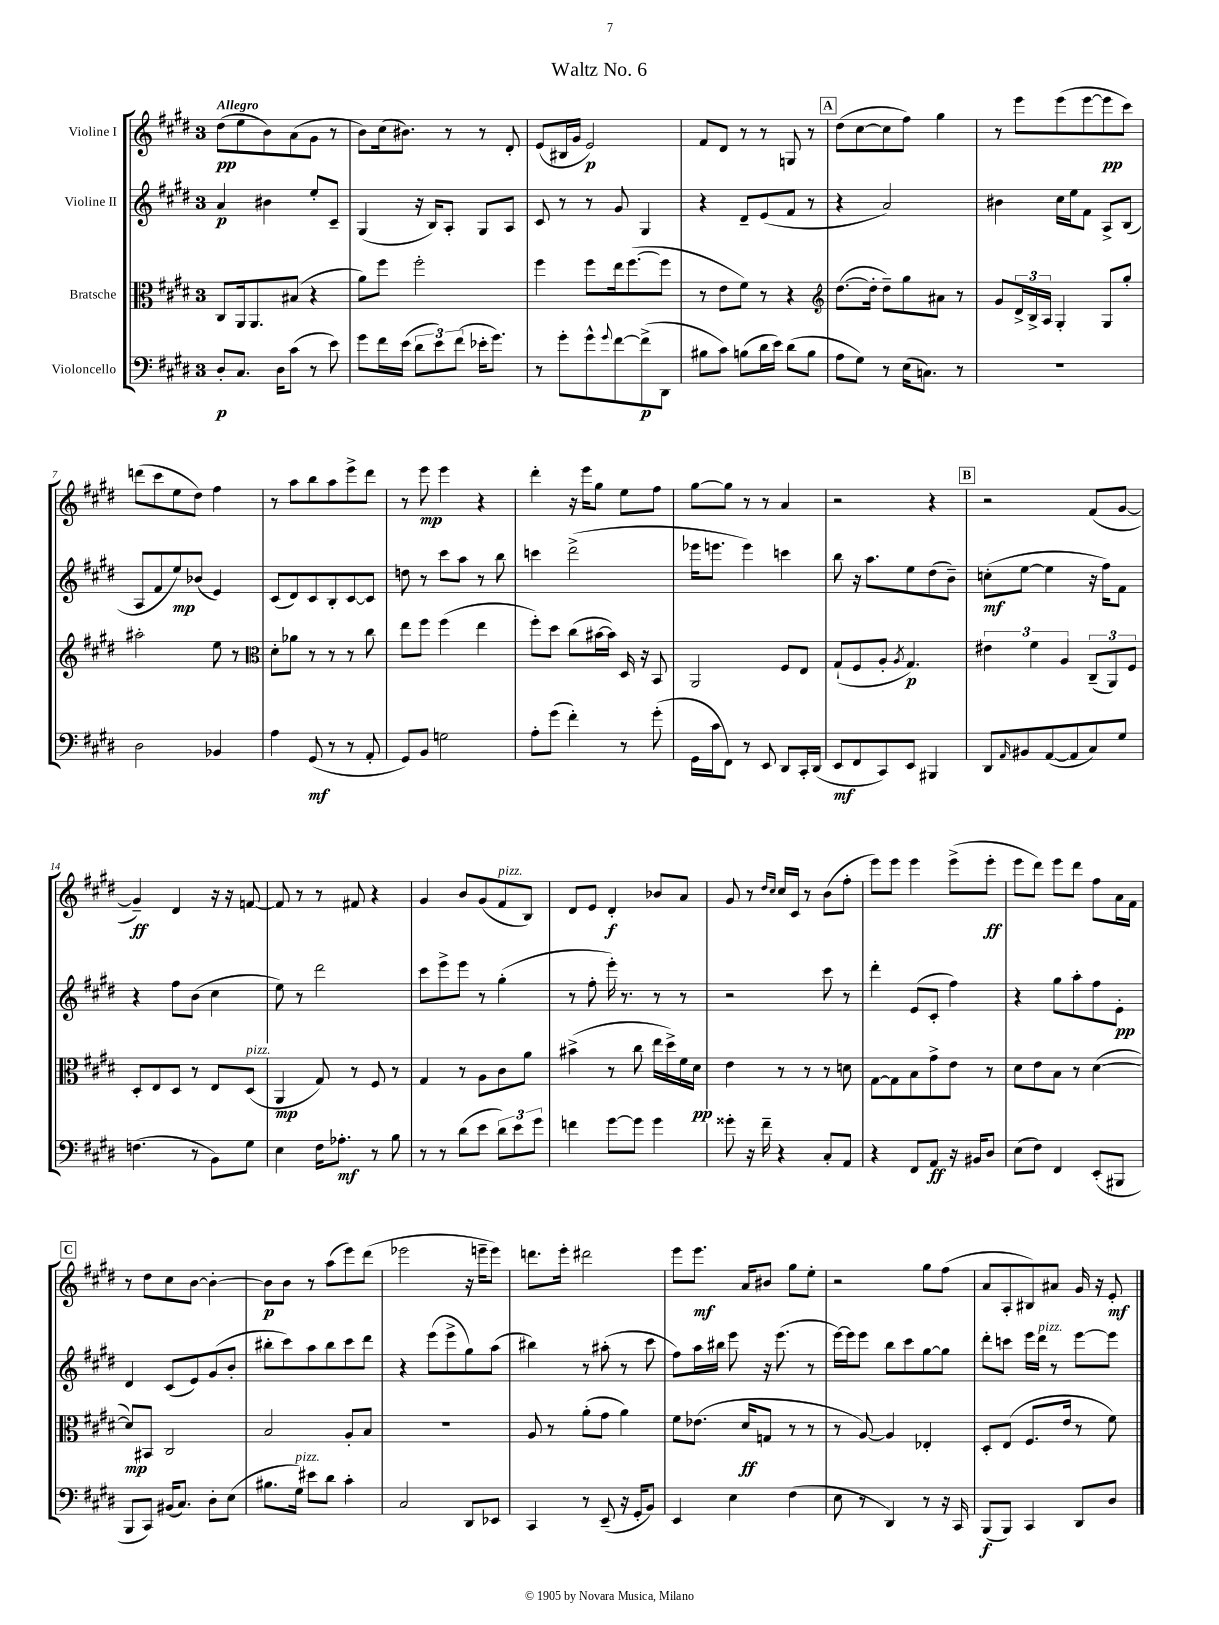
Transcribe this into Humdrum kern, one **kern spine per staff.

**kern	**dynam	**kern	**dynam	**kern	**dynam	**kern	**dynam
*part4	*part4	*part3	*part3	*part2	*part2	*part1	*part1
*staff4	*staff4	*staff3	*staff3	*staff2	*staff2	*staff1	*staff1
*I"Violoncello	*	*I"Bratsche	*	*I"Violine II	*	*I"Violine I	*
*clefF4	*	*clefC3	*	*clefG2	*	*clefG2	*
*k[f#c#g#d#]	*	*k[f#c#g#d#]	*	*k[f#c#g#d#]	*	*k[f#c#g#d#]	*
*M3/4	*	*M3/4	*	*M3/4	*	*M3/4	*
=1	=1	=1	=1	=1	=1	=1	=1
!	!	!	!	!	!	!LO:TX:a:B:t=Allegro	!
8D#'/L	p	8C#/L	.	4a/	p	(8dd#\L	pp
8.C#/J	.	16AA/k	.	.	.	8ee\	.
.	.	8.AA/	.	.	.	.	.
.	.	.	.	4b#X\	.	8b\)	.
16D#\KL	.	.	.	.	.	.	.
(8c#\J	.	(8B#X/J	.	.	.	(8a\	.
8r	.	4r	.	8ee'/L	.	8g#\J	.
8e\)	.	.	.	8c#~/J	.	8r	.
=2	=2	=2	=2	=2	=2	=2	=2
8g#\L	.	8a\L)	.	(4G#/	.	8b\L)	.
16f#\L	.	8ff#\J	.	.	.	(16cc#\k	.
(16e\JJ	.	.	.	.	.	8.b#X\J)	.
12d#\L	.	2ff#'\	.	16r	.	.	.
.	.	.	.	16B/KL)	.	.	.
12e\)	.	.	.	.	.	.	.
.	.	.	.	8A'/J	.	8r	.
(12f#\J	.	.	.	.	.	.	.
16e-X'\KL	.	.	.	8G#/L	.	8r	.
8.g#\J)	.	.	.	.	.	.	.
.	.	.	.	8A/J	.	8d#'/	.
=3	=3	=3	=3	=3	=3	=3	=3
8r	.	4ff#\	.	8c#/	.	(8e/L	.
8g#'\L	.	.	.	8r	.	16B#X/L	.
.	.	.	.	.	.	16g#/JJ	.
8g#^^\	.	8ff#\L	.	8r	.	2e/)	p
8qqg#/	.	.	.	.	.	.	.
[8f#\	.	16ee\k	.	8g#/	.	.	.
.	.	([8.ff#\	.	.	.	.	.
(8f#^\]	p	.	.	4G#/	.	.	.
8DD#\J	.	8ff#\J]	.	.	.	.	.
=4	=4	=4	=4	=4	=4	=4	=4
8B#X\L	.	8r	.	4r	.	8f#/L	.
8c#\J)	.	8e\L	.	.	.	8d#/J	.
(8Bn\L	.	8f#\J)	.	8d#~/L	.	8r	.
16d#\L	.	8r	.	(8e/	.	8r	.
16e\JJ)	.	.	.	.	.	.	.
(8d#\L	.	4r	.	8f#/J	.	8Gn/	.
8B\J	.	.	.	8r	.	8r	.
!!LO:REH:place=s1:t=A
=5	=5	=5	=5	=5	=5	=5	=5
*	*	*clefG2	*	*	*	*	*
8A\L	.	([8.dd#\L	.	4r	.	(8dd#\L	.
8G#\J)	.	.	.	.	.	[8cc#\	.
.	.	16dd#'\Jk]	.	.	.	.	.
8r	.	8dd#~\L)	.	2a/)	.	8cc#\]	.
(16E\KL	.	8gg#\	.	.	.	8ff#\J)	.
8.Cn\J)	.	.	.	.	.	.	.
.	.	8a#X\J	.	.	.	4gg#\	.
8r	.	8r	.	.	.	.	.
=6	=6	=6	=6	=6	=6	=6	=6
2.r	.	8g#/L	.	4b#X\	.	8r	.
.	.	24d#^/L	.	.	.	8eee\L	.
.	.	24B^/	.	.	.	.	.
.	.	24A/JJ	.	.	.	.	.
.	.	4G#'/	.	16cc#\LL	.	(8eee\	.
.	.	.	.	16ee\J	.	.	.
.	.	.	.	8f#\J	.	[8eee\	.
.	.	8G#/L	.	8A^/L	.	8eee\]	pp
.	.	8gg#'/J	.	(8B/J	.	8ccc#\J)	.
!!LO:LB:g=z
=7	=7	=7	=7	=7	=7	=7	=7
2D#\	.	2aa#X'\	.	8A/L	.	(8dddn\L	.
.	.	.	.	8f#/	.	8ccc#\	.
.	.	.	.	8ee/)	mp	8ee\	.
.	.	.	.	(8b-X/J	.	8dd#\J)	.
4BB-X/	.	8ee\	.	4e/)	.	4ff#\	.
.	.	8r	.	.	.	.	.
=8	=8	=8	=8	=8	=8	=8	=8
*	*	*clefC3	*	*	*	*	*
4A\	.	8d#'\L	.	(8c#/L	.	8r	.
.	.	8a-X\J	.	8d#/)	.	8aa\L	.
(8GG#/	mf	8r	.	8c#/	.	8bb\	.
8r	.	8r	.	8B'/	.	8aa\	.
8r	.	8r	.	[8c#/	.	8eee^\	.
8AA'/	.	8cc#\	.	8c#/J]	.	8ddd#\J	.
=9	=9	=9	=9	=9	=9	=9	=9
8GG#/L)	.	8ee\L	.	8ddn\	.	8r	.
8BB/J	.	8ff#\J	.	8r	.	8eee\	mp
2Gn\	.	(4ff#\	.	8ccc#\L	.	4eee\	.
.	.	.	.	8aa\J	.	.	.
.	.	4ee\	.	8r	.	4r	.
.	.	.	.	8bb\	.	.	.
=10	=10	=10	=10	=10	=10	=10	=10
8A'\L	.	8ff#'\L)	.	4cccn\	.	4ddd#'\	.
(8g#\J	.	8dd#\J	.	.	.	.	.
4f#'\)	.	(8cc#\L	.	(2ddd#^\	.	16r	.
.	.	.	.	.	.	16eee\KL	.
.	.	[16b#X\L	.	.	.	8gg#\J	.
.	.	16b#\JJ])	.	.	.	.	.
8r	.	16D#/	.	.	.	8ee\L	.
.	.	16r	.	.	.	.	.
(8g#'\	.	8BB/	.	.	.	8ff#\J	.
=11	=11	=11	=11	=11	=11	=11	=11
16GG#\LL	.	2AA/	.	16eee-X\KL	.	[8gg#\L	.
16c#\J	.	.	.	8.eeen\J	.	.	.
8FF#\J)	.	.	.	.	.	8gg#\J]	.
8r	.	.	.	4eee\)	.	8r	.
8EE/	.	.	.	.	.	8r	.
8DD#/L	.	8F#/L	.	4cccn\	.	4a/	.
16CC#'/L	.	8E/J	.	.	.	.	.
(16DD#/JJ	.	.	.	.	.	.	.
=12	=12	=12	=12	=12	=12	=12	=12
8EE/L	mf	(8G#`/L	.	8bb\	.	2r	.
8FF#/	.	8F#/	.	16r	.	.	.
.	.	.	.	8.aa\L	.	.	.
8CC#/)	.	8A'/J	.	.	.	.	.
.	.	8qA/	.	.	.	.	.
8EE/J	.	4.G#/)	p	8ee\	.	.	.
4BBB#X/	.	.	.	(8dd#\	.	4r	.
.	.	.	.	8b~\J)	.	.	.
!!LO:REH:place=s1:t=B
=13	=13	=13	=13	=13	=13	=13	=13
8DD#/L	.	6e#X\	.	(8ccn'\L	mf	2r	.
16qqAA/	.	.	.	.	.	.	.
8BB#X/	.	.	.	[8ee\J	.	.	.
.	.	6f#\	.	.	.	.	.
([8AA/	.	.	.	4ee\]	.	.	.
.	.	6A/	.	.	.	.	.
8AA/]	.	.	.	.	.	.	.
8C#/)	.	(12C#~/L	.	16r	.	(8f#/L	.
.	.	.	.	16ff#\KL)	.	.	.
.	.	12AA/)	.	.	.	.	.
8G#/J	.	.	.	8f#\J	.	[8g#/J	.
.	.	12F#/J	.	.	.	.	.
!!LO:LB:g=z
=14	=14	=14	=14	=14	=14	=14	=14
(4.Fn\	.	8D#'/L	.	4r	.	4g#~/])	ff
.	.	8E/	.	.	.	.	.
.	.	8D#/J	.	8ff#\L	.	4d#/	.
8r	.	8r	.	(8b\J	.	.	.
8BB\L)	.	8E/L	.	4cc#\	.	16r	.
.	.	.	.	.	.	16r	.
!	!	!LO:TX:a:i:t=pizz.	!	!	!	!	!
8G#\J	.	(8D#/J	.	.	.	[8fn/	.
=15	=15	=15	=15	=15	=15	=15	=15
4E\	.	4AA/	mp	8ee\)	.	8f/]	.
.	.	.	.	8r	.	8r	.
16F#\KL	.	8G#/)	.	2ddd#\	.	8r	.
8.A-X'\J	mf	.	.	.	.	.	.
.	.	8r	.	.	.	8f#X/	.
8r	.	8F#/	.	.	.	4r	.
8B\	.	8r	.	.	.	.	.
=16	=16	=16	=16	=16	=16	=16	=16
8r	.	4G#/	.	8ccc#\L	.	4g#/	.
8r	.	.	.	8eee^\	.	.	.
(8d#\L	.	8r	.	8eee\J	.	8b/L	.
8e\J	.	8A\L	.	8r	.	(8g#/	.
!	!	!	!	!	!	!LO:TX:a:i:t=pizz.	!
12d#\L)	.	8c#\	.	(4gg#'\	.	8f#/	.
12e\	.	.	.	.	.	.	.
.	.	8a\J	.	.	.	8B/J)	.
12g#\J	.	.	.	.	.	.	.
=17	=17	=17	=17	=17	=17	=17	=17
4fn\	.	(4b#X^\	.	8r	.	8d#/L	.
.	.	.	.	8ff#'\	.	8e/J	.
[8g#\L	.	8r	.	16eee'\)	.	4d#'/	f
.	.	.	.	8.r	.	.	.
8g#\J]	.	8cc#\	.	.	.	.	.
4g#\	.	16ee\LL	.	8r	.	8b-X/L	.
.	.	16dd#^\)	.	.	.	.	.
.	.	16f#\	.	8r	.	8a/J	.
.	.	16d#\JJ	pp	.	.	.	.
=18	=18	=18	=18	=18	=18	=18	=18
8g##X'\	.	4e\	.	2r	.	8g#/	.
16r	.	.	.	.	.	8r	.
16f#~\	.	.	.	.	.	.	.
.	.	.	.	.	.	16qqdd#/LL	.
.	.	.	.	.	.	16qqcc#/JJ	.
4r	.	8r	.	.	.	16cc#/LL	.
.	.	.	.	.	.	16c#/JJ	.
.	.	8r	.	.	.	8r	.
8C#'/L	.	8r	.	8ccc#\	.	(8b\L	.
8AA/J	.	8dn\	.	8r	.	8ff#'\J	.
=19	=19	=19	=19	=19	=19	=19	=19
4r	.	[8G#\L	.	4ddd#'\	.	8eee\L)	.
.	.	8G#\]	.	.	.	8eee\J	.
8FF#/L	.	8B\	.	(8e/L	.	4eee\	.
8AA/J	ff	8g#^\	.	8c#'/J	.	.	.
16r	.	8e\J	.	4ff#\)	.	(8eee^\L	.
16BB#X/KL	.	.	.	.	.	.	.
8D#/J	.	8r	.	.	.	8eee'\J	ff
=20	=20	=20	=20	=20	=20	=20	=20
(8E\L	.	8d#\L	.	4r	.	8eee\L	.
8F#\J)	.	8e\	.	.	.	8ddd#\J)	.
4FF#/	.	8B\J	.	8gg#\L	.	8eee\L	.
.	.	8r	.	8aa'\	.	8ddd#\J	.
(8EE'/L	.	([4d#\	.	8ff#\	.	8ff#\L	.
8BBB#X/J	.	.	.	8e'\J	pp	16a\L	.
.	.	.	.	.	.	16f#\JJ	.
!!LO:LB:g=z
!!LO:REH:place=s1:t=C
=21	=21	=21	=21	=21	=21	=21	=21
8BBB/L	.	8d#/L])	mp	4d#/	.	8r	.
8CC#/J)	.	8BB#X/J	.	.	.	8dd#\L	.
(16BB#X/KL	.	2C#/	.	(8c#/L	.	8cc#\	.
8.C#/J)	.	.	.	.	.	.	.
.	.	.	.	8e/)	.	[8b\J	.
8D#'\L	.	.	.	(8g#/	.	4b'\_	.
(8E\J	.	.	.	8b'/J	.	.	.
=22	=22	=22	=22	=22	=22	=22	=22
8.B#X\L	.	2B/	.	8bb#X'\L	.	8b\L]	p
.	.	.	.	8ccc#\)	.	8b\J	.
!LO:TX:a:i:t=pizz.	!	!	!	!	!	!	!
16G#\Jk)	.	.	.	.	.	.	.
8e#X\L	.	.	.	8aa\	.	8r	.
8d#\J	.	.	.	8bb#\	.	(8aa\L	.
4c#'\	.	8A'/L	.	8ccc#\	.	8eee\)	.
.	.	8B/J	.	8ddd#\J	.	(8ddd#\J	.
=23	=23	=23	=23	=23	=23	=23	=23
2C#/	.	2.r	.	4r	.	2eee-X\	.
.	.	.	.	(8eee\L	.	.	.
.	.	.	.	8eee^\	.	.	.
8DD#/L	.	.	.	8gg#\)	.	16r	.
.	.	.	.	.	.	16eeen~\KL	.
8EE-X/J	.	.	.	(8aa\J	.	8eee\J)	.
=24	=24	=24	=24	=24	=24	=24	=24
4CC#/	.	8A/	.	4bb#X\)	.	8.dddn\L	.
.	.	8r	.	.	.	.	.
.	.	.	.	.	.	16eee'\Jk	.
8r	.	(8a'\L	.	8r	.	2ddd#X\	.
(8EE~/	.	8g#\J	.	(8aa#X'\	.	.	.
16r	.	4a\)	.	8r	.	.	.
16GG#'/KL	.	.	.	.	.	.	.
8BB/J)	.	.	.	8ccc#\	.	.	.
=25	=25	=25	=25	=25	=25	=25	=25
4EE/	.	8f#\L	.	8ff#\L)	.	8eee\L	.
.	.	(8.e-X\J	.	16aa\L	.	8.eee\J	mf
.	.	.	.	16bb#X\JJ	.	.	.
4E\	.	.	.	8eee\	.	.	.
.	.	16d#/KL	ff	.	.	16a/KL	.
.	.	8Gn/J	.	16r	.	8b#X/J	.
.	.	.	.	(8.eee\	.	.	.
(4F#\	.	8r	.	.	.	8gg#\L	.
.	.	8r	.	8r	.	8ee'\J	.
=26	=26	=26	=26	=26	=26	=26	=26
8E\	.	8r	.	[16eee\LL)	.	2r	.
.	.	.	.	16eee\J]	.	.	.
8r	.	[8A/)	.	8eee\J	.	.	.
4DD#/)	.	4A/]	.	8bb\L	.	.	.
.	.	.	.	8ccc#\	.	.	.
8r	.	4E-X'/	.	[8gg#\	.	8gg#\L	.
16r	.	.	.	8gg#\J]	.	(8ff#\J	.
16CC#/	.	.	.	.	.	.	.
=27	=27	=27	=27	=27	=27	=27	=27
(8BBB/L	f	8D#'/L	.	8ddd#'\L	.	8a/L	.
8BBB/J)	.	(8E/J	.	8cccn\J	.	8A'/	.
4CC#/	.	8.F#/L	.	16eee\LL	.	8B#X/)	.
!	!	!	!	!LO:TX:a:i:t=pizz.	!	!	!
.	.	.	.	16ddd#\JJ	.	.	.
.	.	.	.	8r	.	8a#X/J	.
.	.	16e/Jk	.	.	.	.	.
8DD#/L	.	8r	.	[8eee\L	.	16g#/	.
.	.	.	.	.	.	16r	.
8D#/J	.	8f#\)	.	8eee\J]	.	8e'/	mf
==	==	==	==	==	==	==	==
*-	*-	*-	*-	*-	*-	*-	*-
